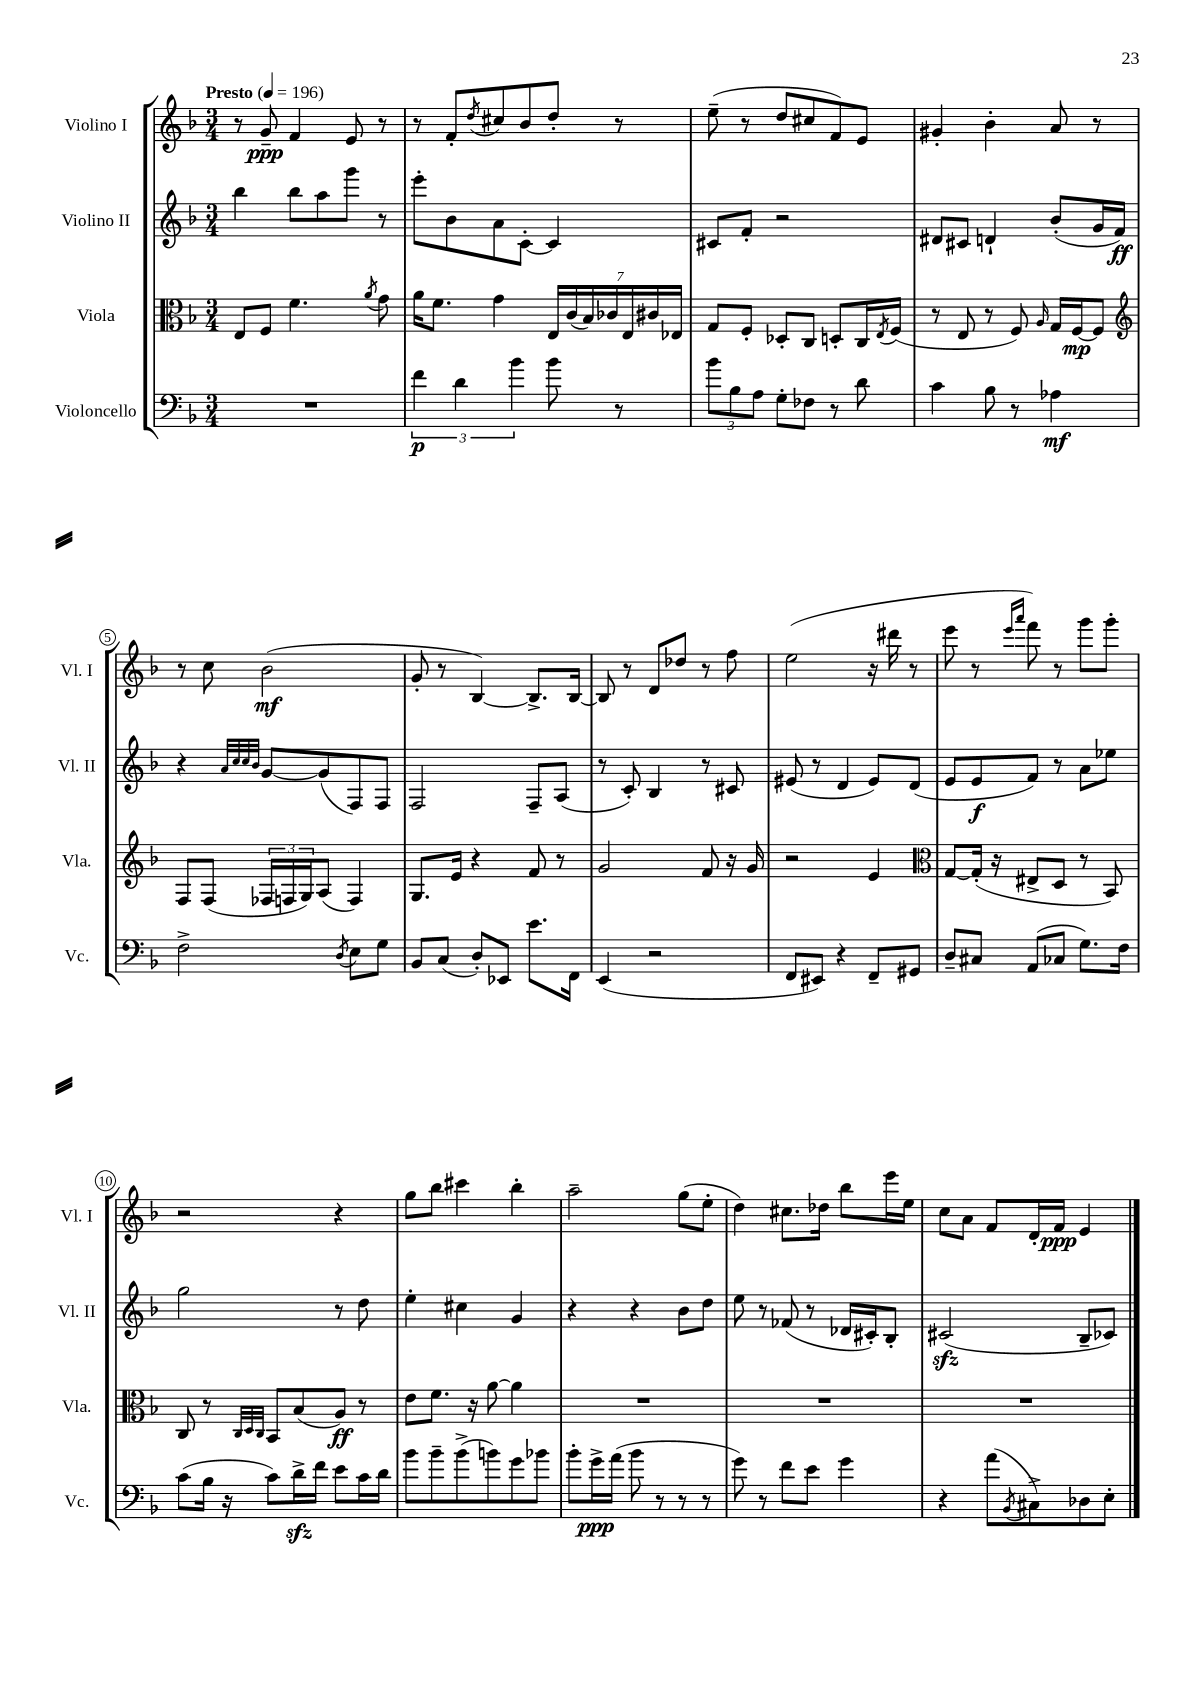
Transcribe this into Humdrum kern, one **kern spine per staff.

**kern	**kern	**kern	**kern
*staff4	*staff3	*staff2	*staff1
*clefF4	*clefC3	*clefG2	*clefG2
*k[b-]	*k[b-]	*k[b-]	*k[b-]
*M3/4	*M3/4	*M3/4	*M3/4
*MM196	*MM196	*MM196	*MM196
2.r	8E	4bb-	8r
.	8F	.	8g~
.	4.f	8bb-	4f
.	.	8aa	.
.	.	8ggg	8e
.	8qa	.	.
.	8g	8r	8r
=	=	=	=
6f	16a	8eee'	8r
.	8.f	.	.
.	.	8b-	8f'
6d	.	.	.
.	.	.	8qdd
.	4g	8a	8cc#
6b-	.	.	.
.	.	[8c'	8b-
8b-	28E	4c]	8dd'
.	(28c	.	.
.	28B-)	.	.
.	28c-	.	.
8r	.	.	8r
.	28E	.	.
.	28c#	.	.
.	28E-	.	.
=	=	=	=
12b-	8G	8c#	(8ee~
12B-	.	.	.
.	8F'	8f'	8r
12A	.	.	.
8G'	8D-'	2r	8dd
8F-	8C	.	8cc#
8r	8D'	.	8f)
8d	16C	.	8e
.	8qE	.	.
.	(16F	.	.
=	=	=	=
4c	8r	8d#	4g#'
.	8E	8c#	.
8B-	8r	4d`	4b-'
8r	8F)	.	.
.	16qqA	.	.
4A-	16G	(8b-'	8a
.	[16F	.	.
.	8F]	16g	8r
.	.	16f)	.
=	=	=	=
*	*clefG2	*	*
2F^	8F	4r	8r
.	(8F	.	8cc
.	.	32qqa	.
.	.	32qqcc	.
.	.	32qqcc	.
.	.	32qqb-	.
.	24F-	[8g	(2b-
.	24F	.	.
.	24G)	.	.
.	(8A	(8g]	.
8qD	.	.	.
8E	4F)	8F)	.
8G	.	8F	.
=	=	=	=
8BB-	8.G	2F	8g'
(8C	.	.	8r
.	16e	.	.
8D')	4r	.	[4B-)
8EE-	.	.	.
8.e	8f	8F~	8.B-^]
.	8r	(8A	.
16FF	.	.	[16B-
=	=	=	=
(4EE	2g	8r	8B-]
.	.	8c')	8r
2r	.	4B-	8d
.	.	.	8dd-
.	8f	8r	8r
.	16r	8c#	8ff
.	16g	.	.
=	=	=	=
8FF	2r	(8e#	(2ee
8EE#)	.	8r	.
4r	.	4d	.
8FF~	4e	8e#)	16r
.	.	.	16ddd#
8GG#	.	(8d	8r
=	=	=	=
*	*clefC3	*	*
8D~	[8G	8e	8eee
8C#	(16G']	8e	8r
.	16r	.	.
.	.	.	16qqeee
.	.	.	16qqaaa
(8AA	8E#^	8f)	8fff)
8C-	8D	8r	8r
8.G)	8r	8a	8ggg
.	8BB-)	8ee-	8ggg'
16F	.	.	.
=	=	=	=
(8c	8C	2gg	2r
16B-	8r	.	.
16r	.	.	.
.	32qqC	.	.
.	32qqD	.	.
.	32qqC	.	.
8c)	8BB-	.	.
16d^	(8B-	.	.
16f	.	.	.
8e	8A)	8r	4r
16c	8r	8dd	.
16d	.	.	.
=	=	=	=
8b-	8e	4ee'	8gg
8b-~	8.f	.	8bb-
(8b-^	.	4cc#	4ccc#
.	16r	.	.
8b)	[8a	.	.
8g	4a]	4g	4bb-'
8b-	.	.	.
=	=	=	=
8b-'	2.r	4r	2aa~
16g^	.	.	.
(16a	.	.	.
8b-	.	4r	.
8r	.	.	.
8r	.	8b-	(8gg
8r	.	8dd	8ee'
=	=	=	=
8g)	2.r	8ee	4dd)
8r	.	8r	.
8f	.	(8f-	8.cc#
8e	.	8r	.
.	.	.	16dd-
4g	.	16d-	8bb-
.	.	16c#')	.
.	.	8B-'	16eee
.	.	.	16ee
=	=	=	=
4r	2.r	(2c#	8cc
.	.	.	8a
(8a	.	.	8f
8qBB-	.	.	.
8C#^)	.	.	16d'
.	.	.	16f
8D-	.	8B-~	4e
8E'	.	8c-)	.
==	==	==	==
*-	*-	*-	*-
